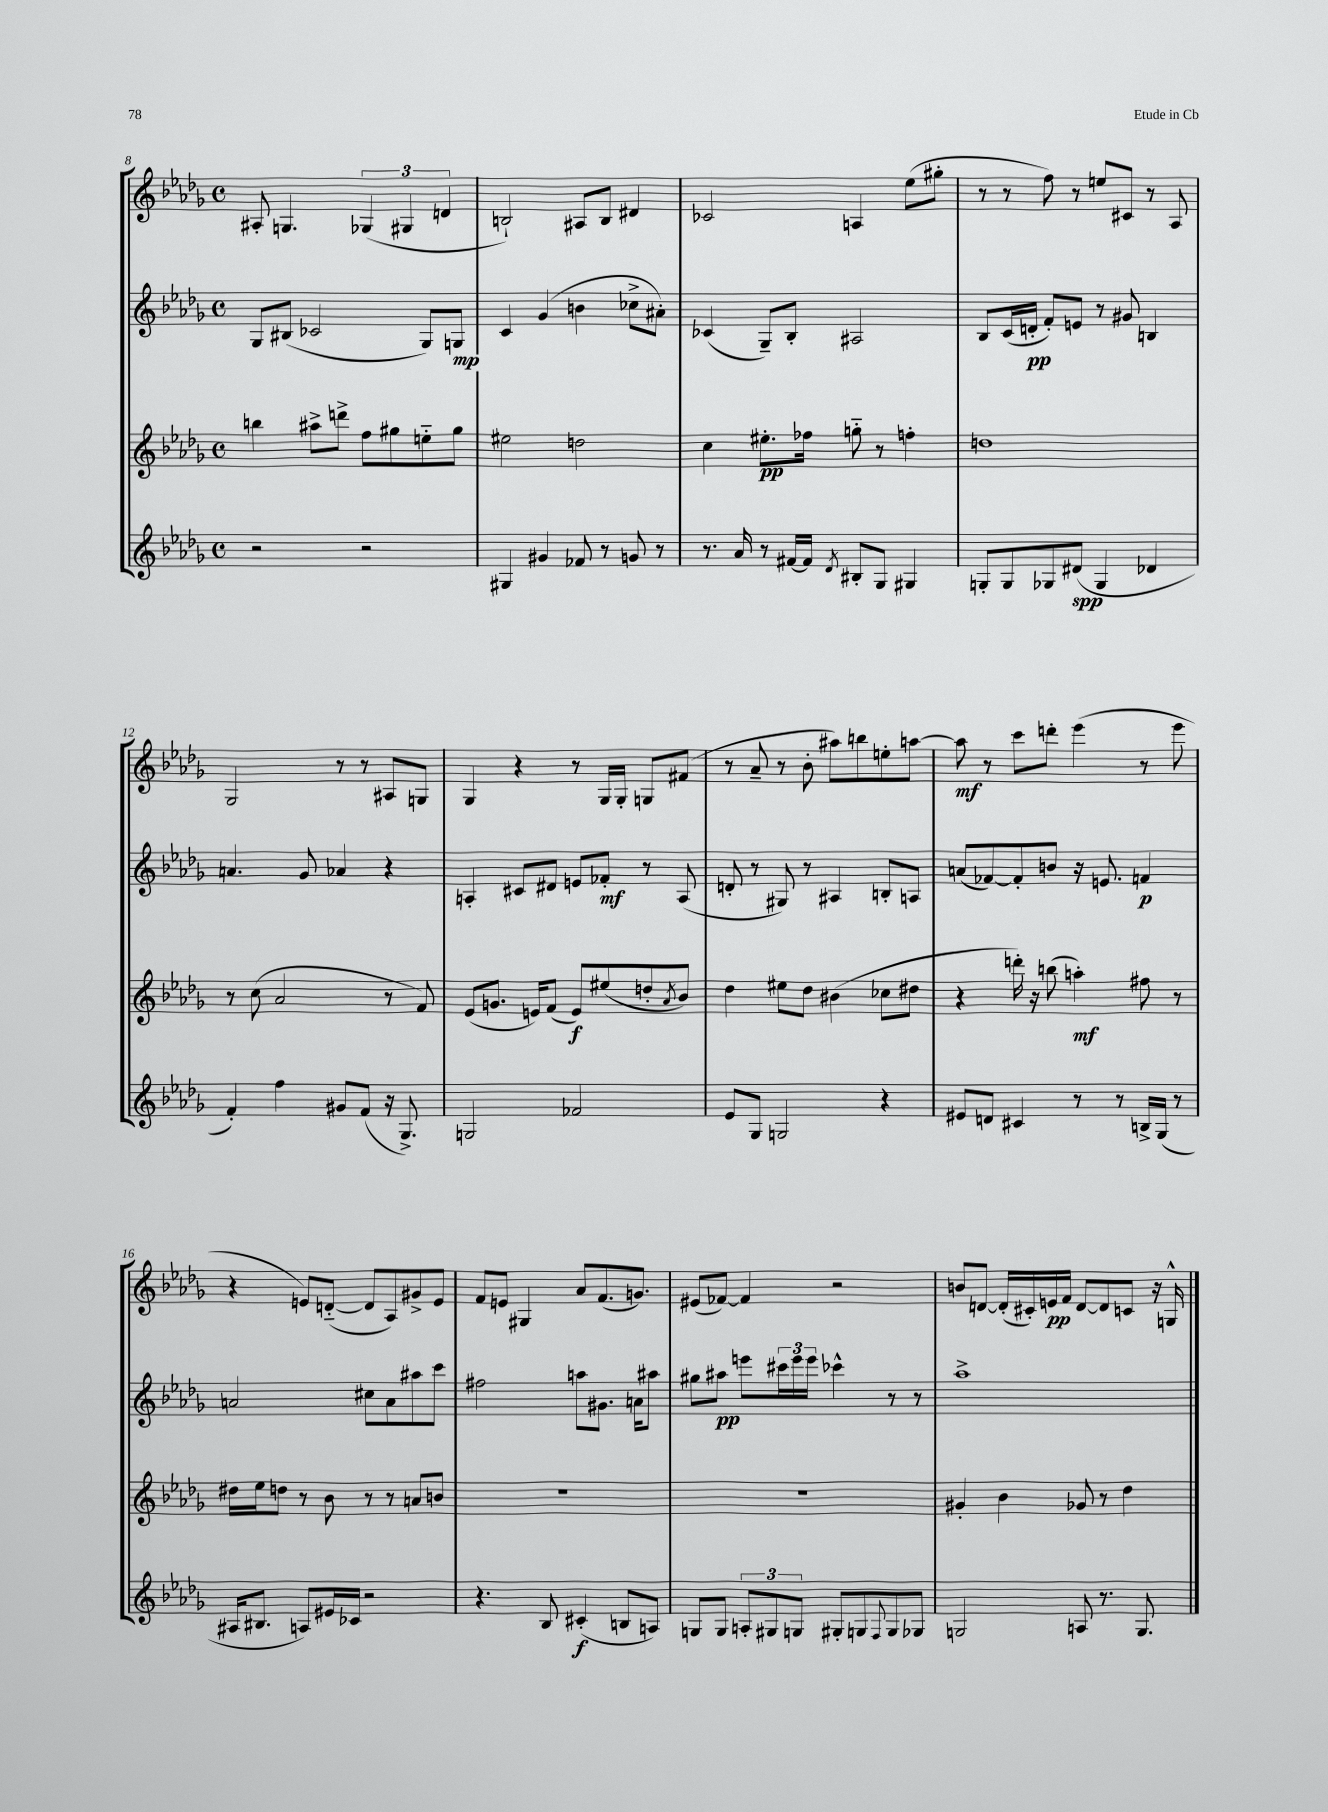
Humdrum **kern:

**kern	**kern	**kern	**kern
*staff4	*staff3	*staff2	*staff1
*clefG2	*clefG2	*clefG2	*clefG2
*k[b-e-a-d-g-]	*k[b-e-a-d-g-]	*k[b-e-a-d-g-]	*k[b-e-a-d-g-]
*M4/4	*M4/4	*M4/4	*M4/4
*met(c)	*met(c)	*met(c)	*met(c)
2r	4bb	8G-	8A#'
.	.	(8B#	4.G
.	8aa#^	2c-	.
.	8ddd^	.	.
2r	8ff	.	(6G-
.	8gg#	.	.
.	.	.	6G#
.	8ee'~	8G-)	.
.	.	.	6d
.	8gg#	8G	.
=	=	=	=
4G#	2ee#	4c	2B`)
4g#	.	(4g-	.
8f-	2dd	4b	8A#
8r	.	.	8B
8g	.	8cc-^	4d#
8r	.	8a#')	.
=	=	=	=
8.r	4cc	(4c-	2c-
16a-	.	.	.
8r	8.ee#'	8G-~)	.
[16f#	.	8B-'	.
16f#]	16ff-	.	.
8qd-	.	.	.
8B#'	8gg'~	2A#	4A
8G-	8r	.	.
4G#	4ff'	.	(8ee-
.	.	.	8gg#'
=	=	=	=
8G'	1dd	8B-	8r
8G	.	(16c	8r
.	.	16d'	.
8G-	.	8f')	8ff)
(8d#	.	8e	8r
4G-	.	8r	8ee
.	.	8g#	8c#
4d-	.	4B	8r
.	.	.	8A-
=	=	=	=
4f')	8r	4.a	2G-
.	(8cc	.	.
4ff	2a-	.	.
.	.	8g-	.
8g#	.	4a-	8r
(8f	.	.	8r
16r	8r	4r	8A#
8.G-^)	.	.	.
.	8f)	.	8G
=	=	=	=
2G	(8e-	4A'	4G-
.	8.g	.	.
.	.	8c#	4r
.	16e)	.	.
.	(8f	8d#	.
2f-	8e)	8e	8r
.	(8ee#	8f-'	16G-
.	.	.	16G-'
.	8dd'	8r	8G
.	8qa-	.	.
.	8b-)	(8A	(8f#
=	=	=	=
8e-	4dd-	8d'	8r
8G-	.	8r	8a-~
2G	8ee#	8G#)	8r
.	8dd-	8r	8b-'
.	(4b#	4A#	8aa#)
.	.	.	8bb
4r	8cc-	8B'	8ee'
.	8dd#	8A	[8aa
=	=	=	=
8e#	4r	(8a	8aa]
8d	.	[8f-)	8r
4c#	16ddd')	8f-']	8ccc
.	16r	.	.
.	(8bb	8b	8ddd'
8r	4aa')	16r	(4eee-
.	.	8.e	.
8r	.	.	.
16B^	8ff#	4f	8r
(16G-	.	.	.
8r	8r	.	8eee-
=	=	=	=
16A#	16dd#	2a	4r
8.B#	16ee-	.	.
.	8dd	.	.
8A)	8r	.	8e)
16e#	8b-	.	([8d'~
16c-	.	.	.
2r	8r	8cc#	8d]
.	8r	8a	8A-)
.	8a	8aa#	8g#^
.	8b	8ccc	8e
=	=	=	=
4.r	1r	2ff#	8f
.	.	.	8e
.	.	.	4G#
8B-	.	.	.
(4c#'	.	8aa	8a-
.	.	8.g#	(8.f
8B	.	.	.
.	.	16a	8.g)
8A)	.	8aa#	.
=	=	=	=
8G	1r	8gg#	(8e#
8G	.	8aa#	[8f-)
12A'	.	8eee	4f-]
12G#	.	.	.
.	.	24ccc#	.
12G	.	24eee	.
.	.	24eee	.
8G#'	.	4ccc-^^	2r
8G	.	.	.
8qqF	.	.	.
8G	.	8r	.
8G-	.	8r	.
=	=	=	=
2G	4g#'	1aa-^	8b
.	.	.	[8d
.	4b-	.	(16d']
.	.	.	16c#')
.	.	.	16e
.	.	.	16f
8A	8g-	.	[8d
8.r	8r	.	8d]
.	4dd-	.	8c
8.G	.	.	.
.	.	.	16r
.	.	.	16G^^
==	==	==	==
*-	*-	*-	*-
